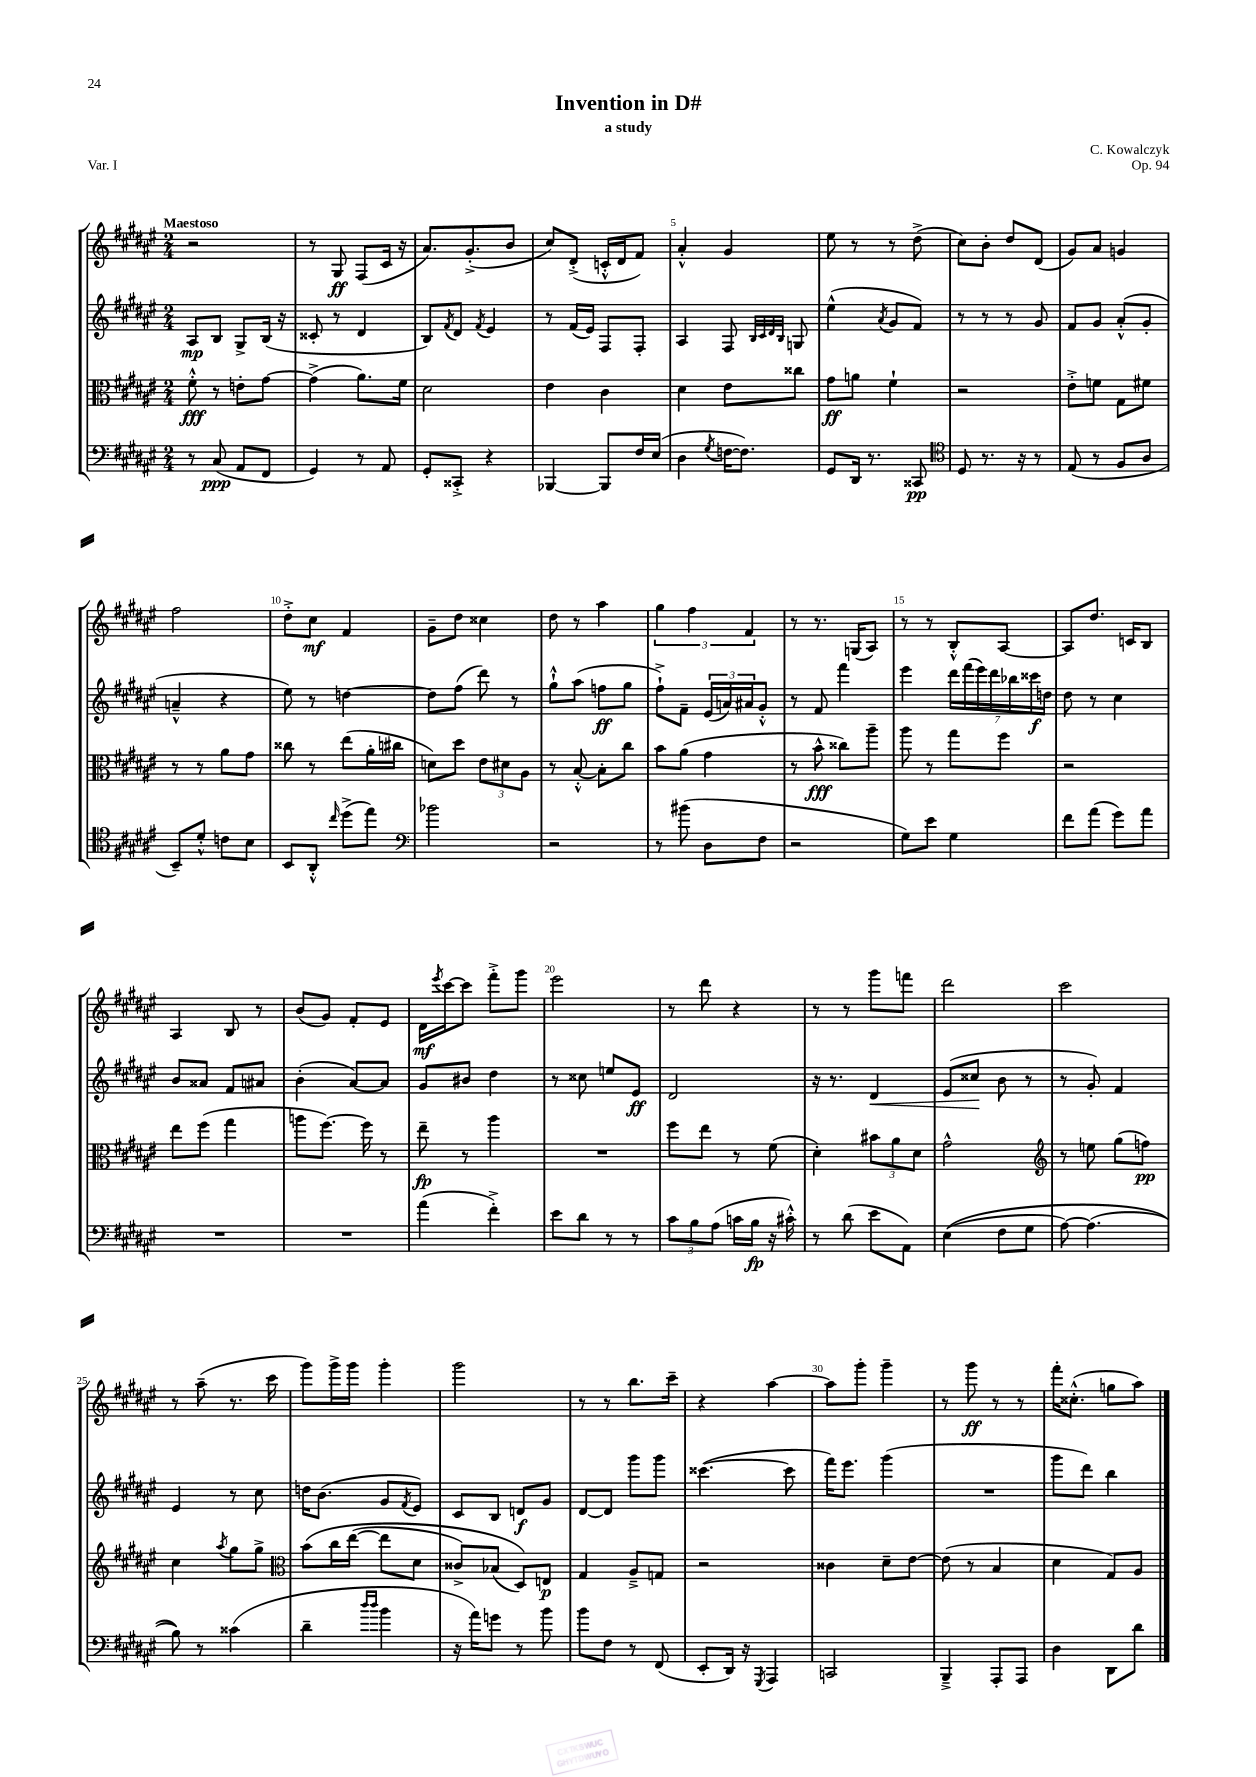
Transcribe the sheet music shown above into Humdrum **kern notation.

**kern	**kern	**kern	**kern
*staff4	*staff3	*staff2	*staff1
*clefF4	*clefC3	*clefG2	*clefG2
*k[f#c#g#d#a#e#]	*k[f#c#g#d#a#e#]	*k[f#c#g#d#a#e#]	*k[f#c#g#d#a#e#]
*M2/4	*M2/4	*M2/4	*M2/4
8r	8f#'^^\	8A#/L	2r
(8C#/	8r	8B/J	.
8AA#/L	8e'\L	8G#^/L	.
8FF#/J	[8g#\J	(16B/Jk	.
.	.	16r	.
=	=	=	=
4GG#/)	(4g#^\]	8c##'/	8r
.	.	8r	8G#/
8r	8.a#\L)	4d#/	(8F#/L
8AA#/	.	.	16c#/Jk
.	16f#\Jk	.	16r
=	=	=	=
8GG#'/L	2d#\	8B/L)	8.a#/L)
.	.	8qf#/	.
8CC##'^/J	.	8d#/J	.
.	.	.	(8.g#'^/
.	.	8qf#/	.
4r	.	4e#/	.
.	.	.	8b/J
=	=	=	=
[4BBB-/	4e#\	8r	8cc#/L)
.	.	(16f#/LL	(8d#'^/J
.	.	16e#/JJ)	.
8BBB-/]L	4c#\	8F#/L	16c'^^/LL
.	.	.	16d#/J
16F#/L	.	8F#'/J	8f#/J)
(16E#/JJ	.	.	.
=	=	=	=
4D#\	4d#\	4A#/	4a#'^^/
8qG#/	.	.	.
[16F\LK	8e#\L	8F#/	4g#/
8.F\]J)	.	.	.
.	.	32qqB/LLL	.
.	.	32qqc#/	.
.	.	32qqd#/	.
.	.	32qqB/JJJ	.
.	8cc##\J	8G/	.
=	=	=	=
8GG#/L	8g#\L	(4ee#^^\	8ee#\
16DD#/Jk	8a\J	.	8r
8.r	.	.	.
.	.	8qa#/	.
.	4f#`\	8g#/L	8r
8CC##/	.	8f#/J)	(8dd#^\
=	=	=	=
*clefC4	*	*	*
8D#/	2r	8r	8cc#\L)
8.r	.	8r	8b'\J
.	.	8r	8dd#/L
16r	.	.	.
8r	.	8g#/	(8d#/J
=	=	=	=
(8E#/	8e#'^\L	8f#/L	8g#/L)
8r	8f\J	8g#/J	8a#/J
8F#/L	8G#\L	(8a#'^^/L	4g/
8A#/J	8f#\J	8g#'/J	.
=	=	=	=
8BB~/L)	8r	4a~^^/	2ff#\
8d#'^^/J	8r	.	.
8c\L	8a#\L	4r	.
8B\J	8g#\J	.	.
=	=	=	=
8BB/L	8cc##\	8ee#\)	8dd#'^\L
8AA#'^^/J	8r	8r	8cc#\J
16qqcc#/	.	.	.
(8dd#^\L	(8ee#\L	[4dd\	4f#/
8ee#\J)	16a#'\L	.	.
.	16cc#\JJ	.	.
=	=	=	=
*clefF4	*	*	*
2b-\	8d\L)	8dd\]L	8g#~\L
.	8dd#\J	(8ff#\J	8dd#\J
.	12e#\L	8ddd#\)	4cc##\
.	12d#\	.	.
.	.	8r	.
.	12A#\J	.	.
=	=	=	=
2r	8r	8gg#`^^\L	8dd#\
.	[8B'^^/	(8aa#\J	8r
.	8B'\]L	8ff\L	4aa#\
.	8cc#\J	8gg#\J	.
=	=	=	=
8r	8b\L	8ff#`^\L)	6gg#\
(8b#\	(8a#\J	8f#~\J	.
.	.	.	6ff#\
8D#\L	4g#\	(24e#/LL	.
.	.	24a/)	.
.	.	24a#/J	6f#/
8F#\J	.	8g#'^^/J	.
=	=	=	=
2r	8r	8r	8r
.	8b^^\	8f#/	8.r
.	8cc##\L)	4fff#\	.
.	.	.	(16G/LK
.	8aa#~\J	.	8A#/J)
=	=	=	=
8G#\L)	8aa#\	4eee#\	8r
8e#\J	8r	.	8r
4G#\	8gg#\L	28ddd#\LL	8B'^^/L
.	.	(28fff#\	.
.	.	28eee#\)	.
.	.	28ddd#\	.
.	8ff#\J	.	[8A#/J
.	.	28bb-\	.
.	.	28ccc##\	.
.	.	28dd\JJ	.
=	=	=	=
8f#\L	2r	8dd#\	8A#/]L
(8a#\J	.	8r	8.dd#/J
8g#\L)	.	4cc#\	.
.	.	.	16c/LK
8a#\J	.	.	8B/J
=	=	=	=
2r	8ee#\L	8b/L	4A#/
.	(8ff#\J	8a##/J	.
.	4gg#\	8f#/L	8B/
.	.	8a#/J	8r
=	=	=	=
2r	8aa\L	(4b'\	(8b/L
.	[8.ff#\J)	.	8g#/J)
.	.	[8a#/L)	8f#'/L
.	16ff#\]	.	.
.	8r	8a#/]J	8e#/J
=	=	=	=
(4a#\	8ee#~\	8g#/L	16d#\LL
.	.	.	8qeee#/
.	.	.	[16ccc#\J
.	8r	8b#/J	8ccc#\]J
4f#'^\)	4aa#\	4dd#\	8fff#'^\L
.	.	.	8ggg#\J
=	=	=	=
8e#\L	2r	8r	2eee#\
8d#\J	.	8cc##\	.
8r	.	8ee/L	.
8r	.	8e#/J	.
=	=	=	=
12c#\L	8ff#\L	2d#/	8r
12B\	.	.	.
.	8ee#\J	.	8ddd#\
(12A#\J	.	.	.
16c\LL	8r	.	4r
16B\JJ	.	.	.
16r	(8f#\	.	.
16c#'^^\)	.	.	.
=	=	=	=
8r	4d#'\)	16r	8r
.	.	8.r	.
(8d#\	.	.	8r
8e#\L	12b#\L	4d#/	8ggg#\L
.	12a#\	.	.
8AA#\J)	.	.	8fff\J
.	12d#\J	.	.
=	=	=	=
&((4E#\	2g#^^\	(8e#/L	2ddd#\
.	.	8cc##/J	.
8F#\L	.	8b\	.
8G#\J	.	8r	.
=	=	=	=
*	*clefG2	*	*
[8A#\)	8r	8r	2ccc#\
(4.A#\]	8ee\	8g#'/)	.
.	(8gg#\L	4f#/	.
.	8ff\J)	.	.
=	=	=	=
8B\)&)	4cc#\	4e#/	8r
8r	.	.	(8aa#~\
.	8qaa#/	.	.
(4c##\	8gg#\L	8r	8.r
.	8gg#^\J	8cc#\	.
.	.	.	16ccc#\
=	=	=	=
*	*clefC3	*	*
4d#~\	&(8b\L	16dd\LK	8ggg#\L)
.	.	(8.b\J	.
.	16cc#\L	.	16ggg#^\L
.	([16ee#\JJ	.	16ggg#\JJ
16qqdd#/LL	.	.	.
16qqdd#/JJ	.	.	.
4b\	8ee#\]L	8g#/L	4ggg#'\
.	.	8qf#/	.
.	8d#\J	8e#/J)	.
=	=	=	=
16r	8c##^/L)	8c#/L	2ggg#\
16a#\LK)	.	.	.
8g\J	(8B-/J	8B/J	.
8r	8D#/L)&)	8d/L	.
8b\	8E/J	8g#/J	.
=	=	=	=
8b\L	4G#/	[8d#/L	8r
8F#\J	.	8d#/]J	8r
8r	8A#~^/L	8ggg#\L	8.bb\L
(8FF#/	8G/J	8ggg#\J	.
.	.	.	16ccc#~\Jk
=	=	=	=
8EE#'/L	2r	([4.ccc##\	4r
16DD#/Jk)	.	.	.
16r	.	.	.
8qGGG#/	.	.	.
4AAA#/	.	.	[4aa#\
.	.	8ccc##\]	.
=	=	=	=
2CC/	4c##\	16fff#\LK)	8aa#\]L
.	.	8.eee#\J	.
.	.	.	8ggg#'\J
.	8d#~\L	(4ggg#\	4ggg#~\
.	[8e#\J	.	.
=	=	=	=
4BBB~^/	(8e#\]	2r	8r
.	8r	.	8ggg#\
8AAA#'/L	4B/	.	8r
8AAA#/J	.	.	8r
=	=	=	=
4D#\	4d#\	8ggg#\L	16fff#'\LK
.	.	.	(8.cc##'^^\J
.	.	8ddd#\J)	.
8DD#\L	8G#/L)	4bb\	8gg\L
8d#\J	8A#/J	.	8aa#\J)
==	==	==	==
*-	*-	*-	*-
